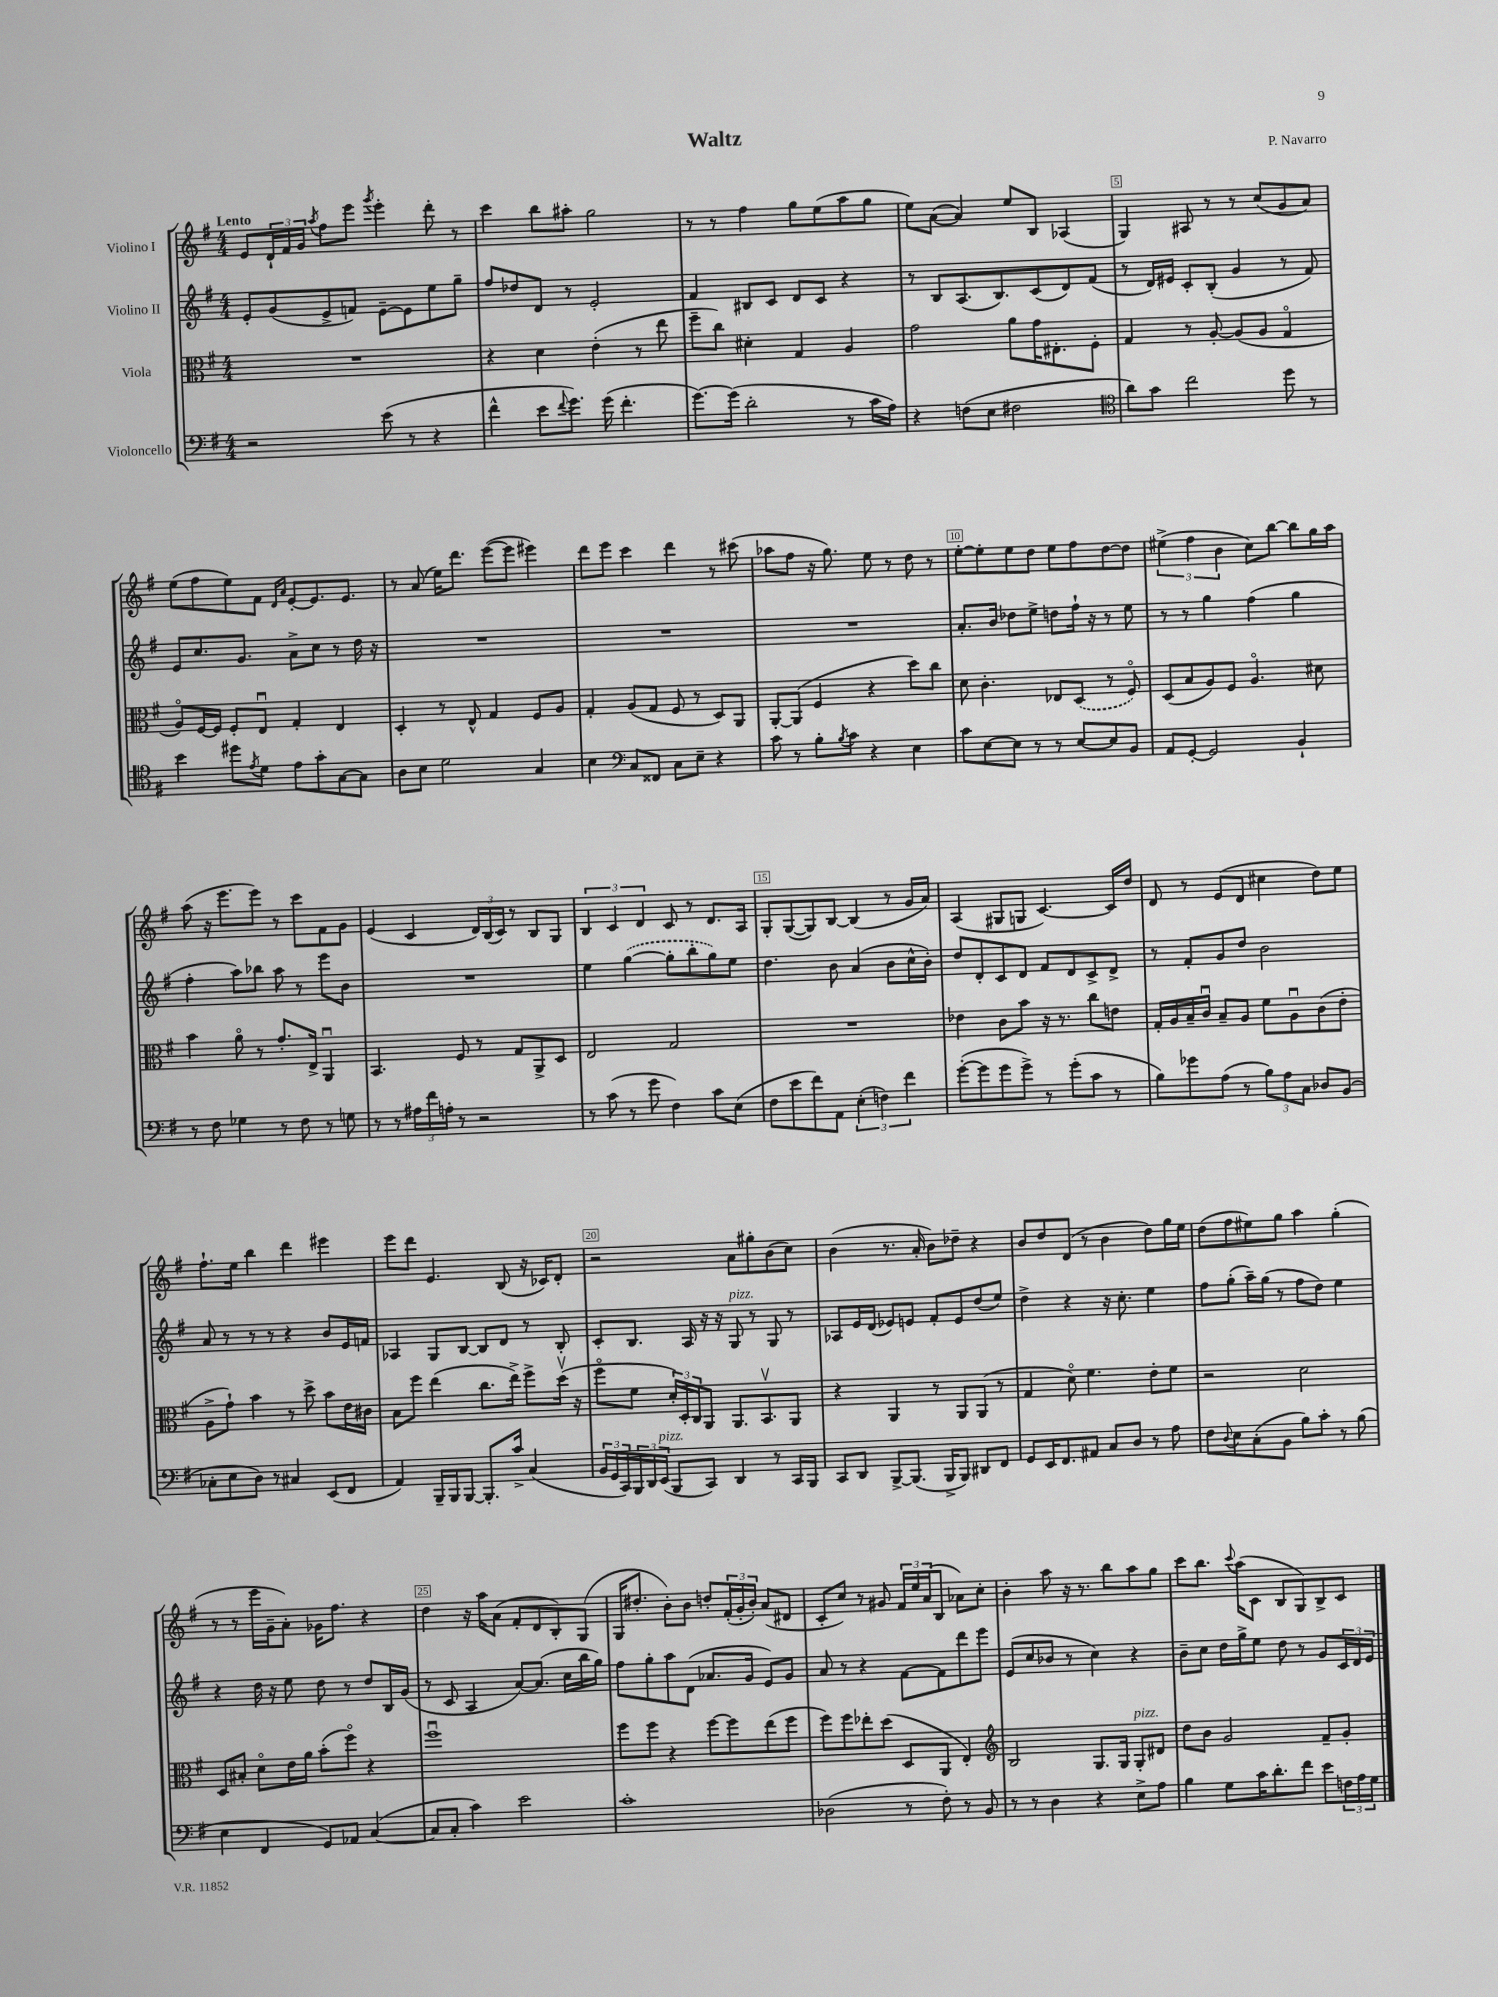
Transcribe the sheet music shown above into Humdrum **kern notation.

**kern	**kern	**kern	**kern
*staff4	*staff3	*staff2	*staff1
*clefF4	*clefC3	*clefG2	*clefG2
*k[f#]	*k[f#]	*k[f#]	*k[f#]
*M4/4	*M4/4	*M4/4	*M4/4
2r	1r	8e'	8e
.	.	(8g	24d`
.	.	.	24f#
.	.	.	24g
.	.	.	8qaa
.	.	8e^	8ff#
.	.	8f)	8eee
.	.	.	8qggg
(8e	.	[8e~	4eee'
8r	.	8e]	.
4r	.	8ee	8ddd'
.	.	8gg~	8r
=	=	=	=
4f#^^	4r	8ff#	4ccc
.	.	8dd-	.
8e	4d	8d	8bb
8qqf#	.	.	.
8.g)	.	8r	8aa#'
.	(4e'	2e'	2gg
(16g	.	.	.
4.f#'	.	.	.
.	8r	.	.
.	8ee	.	.
=	=	=	=
[8.g)	8ff#~	4f#	8r
.	8cc)	.	8r
(16g]	.	.	.
2d'	4d#'	8B#	4ff#
.	.	8c	.
.	4G	8d	8gg
.	.	8c	(8ee
8r	4A	4r	8aa
16c	.	.	8gg
16A)	.	.	.
=	=	=	=
4r	2g	8r	8ee)
.	.	8B	([8a
(8F	.	(8.A	4a])
8E	.	.	.
.	.	8.B)	.
2F#	8a	.	8ee
.	16g	(8c	8B
.	8.E#'	.	.
.	.	8d)	(4A-
.	8F#'	(8f#	.
=	=	=	=
*clefC4	*	*	*
8a)	4G	8r	4G)
8g	.	16d)	.
.	.	16e#	.
2cc	8r	8c'	8A#
.	[8A'	(8B'	8r
.	(8A]	4g	8r
.	8A	.	(8cc
8dd	4Go	8r	8g
8r	.	8f#)	8a)
=	=	=	=
4b	8Ao)	8e	(8ee
.	[16F#	8.cc	8ff#
.	16F#]	.	.
8dd#	8F#'	.	8ee)
.	.	8.g	.
8qe	.	.	.
8d	8Eu	.	8f#
.	.	.	16qqd
.	.	.	16qqa
8e	4G'	8a^	[8e'
8g'	.	8cc	8.e]
[8G	4E	8r	.
.	.	.	8.e
8G]	.	16dd	.
.	.	16r	.
=	=	=	=
8A	4D'	1r	8r
8B	.	.	(8a
2d	8r	.	16ee)
.	.	.	8.ddd
.	8E^^	.	.
.	4G	.	([8eee
.	.	.	8eee]
4G	8F#	.	4eee#)
.	8A	.	.
=	=	=	=
4B	4G'	1r	8ddd
.	.	.	8eee
*clefF4	*	*	*
8C	(8A	.	4ccc
8FF##	8G	.	.
8C	8F#	.	4ddd
8E~	8r	.	.
4r	8D)	.	8r
.	8AA	.	(8ccc#
=	=	=	=
8c	[8AA'	1r	8aa-
8r	(8AA]	.	8ff#
8B'	4F#	.	16r
.	.	.	8.gg)
8qB	.	.	.
8c	.	.	.
4r	4r	.	8ee
.	.	.	8r
4E	8dd)	.	8dd
.	8cc	.	8r
=	=	=	=
8c	8d	8.a'	[8ee'
[8E	4.c'	.	8ee']
.	.	16b	.
8E]	.	8dd-	8ee
8r	.	8ee^	8dd
8r	8E-	8dd	8ee
[8E	(8D	16ff#`	8ff#
.	.	16r	.
8E]	8r	8r	[8dd
8BB	8F#o)	8ee	8dd]
=	=	=	=
8AA	(8D	8r	(6ee#^
[8GG'	8B	8r	.
.	.	.	6ff#
2GG]	8A)	4gg	.
.	.	.	6b
.	8F#	.	.
.	4.Ao	(4ff#	8cc)
.	.	.	[8bb
4BB`	.	4gg	8bb]
.	8d#	.	16gg
.	.	.	16aa
=	=	=	=
8r	4b	4ff#'	(8aa
8F#	.	.	16r
.	.	.	8.eee
4G-	8ao	8aa)	.
.	8r	8bb-	8eee)
8r	8.g'	8aa	8r
8F#	.	8r	8ccc
.	16E^	.	.
8r	4AAu	8eee	8f#
8G	.	8b	8g
=	=	=	=
8r	4.BB	1r	(4e
8r	.	.	.
24A#	.	.	4c
24f#	.	.	.
24A'	.	.	.
8r	8F#	.	.
2r	8r	.	24d)
.	.	.	(24B
.	.	.	24c)
.	8G	.	8r
.	8AA^	.	8B
.	8D	.	8G
=	=	=	=
8r	2E	4ee	6B
(8c	.	.	.
.	.	.	6c
8r	.	([4gg	.
.	.	.	6d
8g	.	.	.
4F#)	2G	8gg']	8c
.	.	8bb'	8r
8c	.	8gg)	8.d
(8E	.	8ee	.
.	.	.	16A
=	=	=	=
8F#	1r	4.dd	8G'
8e	.	.	([8G
8f#)	.	.	8G])
8AA	.	8b	[8B
(6E'	.	(4a	(4B]
6F)	.	.	.
.	.	8b	8r
6f#	.	.	.
.	.	16cc^^	16g
.	.	16b')	16a)
=	=	=	=
([8g'	4e-	8dd	(4A
8g]	.	8d'	.
8g	8c	8c	8G#
8g^)	8b	8d	8G
8r	16r	8f#	[4.c)
.	8.r	.	.
(8g'	.	8d	.
8c	8cc	8c^	.
8r	8e	8d^	16c]
.	.	.	16dd
=	=	=	=
8B)	16G'	8r	8d
.	16A	.	.
8g-	16B~	8f#'	8r
.	16cu	.	.
(8A	8B~	8g	(8e
8r	8A	8dd	8d
12B)	8f#	2b	4cc#
12A	.	.	.
.	8Au	.	.
12C	.	.	.
8D-	(8c	.	8dd)
(8BB	8e'	.	8ee
=	=	=	=
8C-'	8A^	8a	8.ff#`
8E	8g`)	8r	.
.	.	.	16ee
8D)	4b	8r	4bb
8r	.	8r	.
4C#	8r	4r	4ddd
.	8dd^	.	.
(8EE	8b	8b	4eee#
8FF#	16e	16e	.
.	16c#	16f	.
=	=	=	=
4AA)	8B	4A-	8eee
.	8ff#	.	8ddd
16BBB~	(4ee	8G	4.e
16BBB	.	.	.
[8BBB	.	[8B	.
8.BBB']	8.cc	8B]	.
.	.	8d	(8B
16c^	16ee^)	.	.
(4C	8ff#^	8r	16r
.	.	.	16c-)
.	(16ddv	8B'	8d'
.	16r	.	.
=	=	=	=
24BB	8ff#o	8c'	2r
24GG	.	.	.
24CC)	.	.	.
24BBB	8f#	8.B	.
24DD	.	.	.
(24EE	.	.	.
8BBB	24d')	.	.
.	24D'	.	.
.	.	16A	.
.	24C	.	.
8CC)	8AA	16r	.
.	.	16r	.
4DD	8.AA	8G	8a
.	.	8r	8gg#'
.	8.BBv	.	.
8r	.	8G	(8b
16CC	8AA	8r	8cc)
16BBB	.	.	.
=	=	=	=
8CC	4r	8A-	(4b
8DD	.	16e	.
.	.	(16d	.
[8BBB^	4AA	8e-)	8.r
(8.BBB]	.	8e	.
.	.	.	16a'
.	8r	8f#'	8b)
16BBB^	.	.	.
8BBB)	8AA	8e	8dd-~
8DD#	(8AA	(8dd	4r
8FF#	8r	8ee)	.
=	=	=	=
8GG	4G	4dd^	8b
16EE	.	.	8dd
8.FF#	.	.	.
.	8do)	4r	(8d
8AA#	4.f#	.	8r
8C	.	16r	4b
.	.	8.cc'	.
8D	.	.	.
8r	8e'	4ee	8dd)
8A	8f#	.	16gg
.	.	.	16ee
=	=	=	=
8F#	2r	8ff#	(8dd
8qqD	.	.	.
8E	.	(8gg'	8ff#
(8C'	.	16aa~)	8ee#)
.	.	(16gg	.
8BB	.	8r	8gg
8B)	2d	8ff#	4aa
8c'	.	8dd)	.
8r	.	4ee	(4gg'
(8B	.	.	.
=	=	=	=
4E	8D	4r	8r
.	8B#'	.	8r
4FF#	8do	16dd	16eee
.	.	16r	16g~
.	16e	8ee	8a')
.	16a	.	.
8GG)	(8b'	8dd	16g-
.	.	.	8.ff#
8AA-	8ff#o)	8r	.
([4C	4r	8dd	4r
.	.	16B	.
.	.	(16g	.
=	=	=	=
8C]	1ff#u	8r	4dd
8C'	.	8c	.
4c)	.	4A	16r
.	.	.	16aa
.	.	.	(8a
2e	.	[8a)	8f#'
.	.	(8.a]	8d
.	.	.	8B')
.	.	16cc	.
.	.	16bb	(8G
.	.	16gg)	.
=	=	=	=
1c'	8ff#	8ff#	16G
.	.	.	8.dd#'
.	8ff#	8gg'	.
.	4r	8aa	8b')
.	.	(8d	8b
.	[8ff#	8.a-	8dd'
.	8ff#]	.	(24f#'
.	.	.	24g'
.	.	16g	.
.	.	.	24b')
.	(8ee	8e)	(8a
.	8ff#	8g	8d#
=	=	=	=
(2D-	8ff#)	8a	8c'
.	8ff#	8r	8cc)
.	8ee-'	4r	8r
.	(8dd	.	8g#
8r	8D	[8f#	24f#
.	.	.	24ee
.	.	.	(24a
8F#')	8AA	8f#]	8B
8r	4E')	8ddd	8a-)
8BB	.	8eee	8cc'
=	=	=	=
*	*clefG2	*	*
8r	2B	(8e	4b'
8r	.	8cc	.
4D	.	8b-	8aa
.	.	8r	16r
.	.	.	8.r
4r	8.G	4cc)	.
.	.	.	8bb
.	16G	.	.
8E^	8G'	4r	8aa
8A	8d#	.	8gg
=	=	=	=
4B	8dd	8b~	8ccc
.	8b	8cc	8.bb
8G	2g	16dd	.
.	.	.	8qqccc
.	.	16gg^	(16aa
16c	.	8ee	8c
8.d'	.	.	.
.	.	8dd	8B
8f#	.	8r	8G)
8e	8f#~	8g	8B^
24F	8g'	24c	8c
24A	.	24d	.
24G	.	24e	.
==	==	==	==
*-	*-	*-	*-
